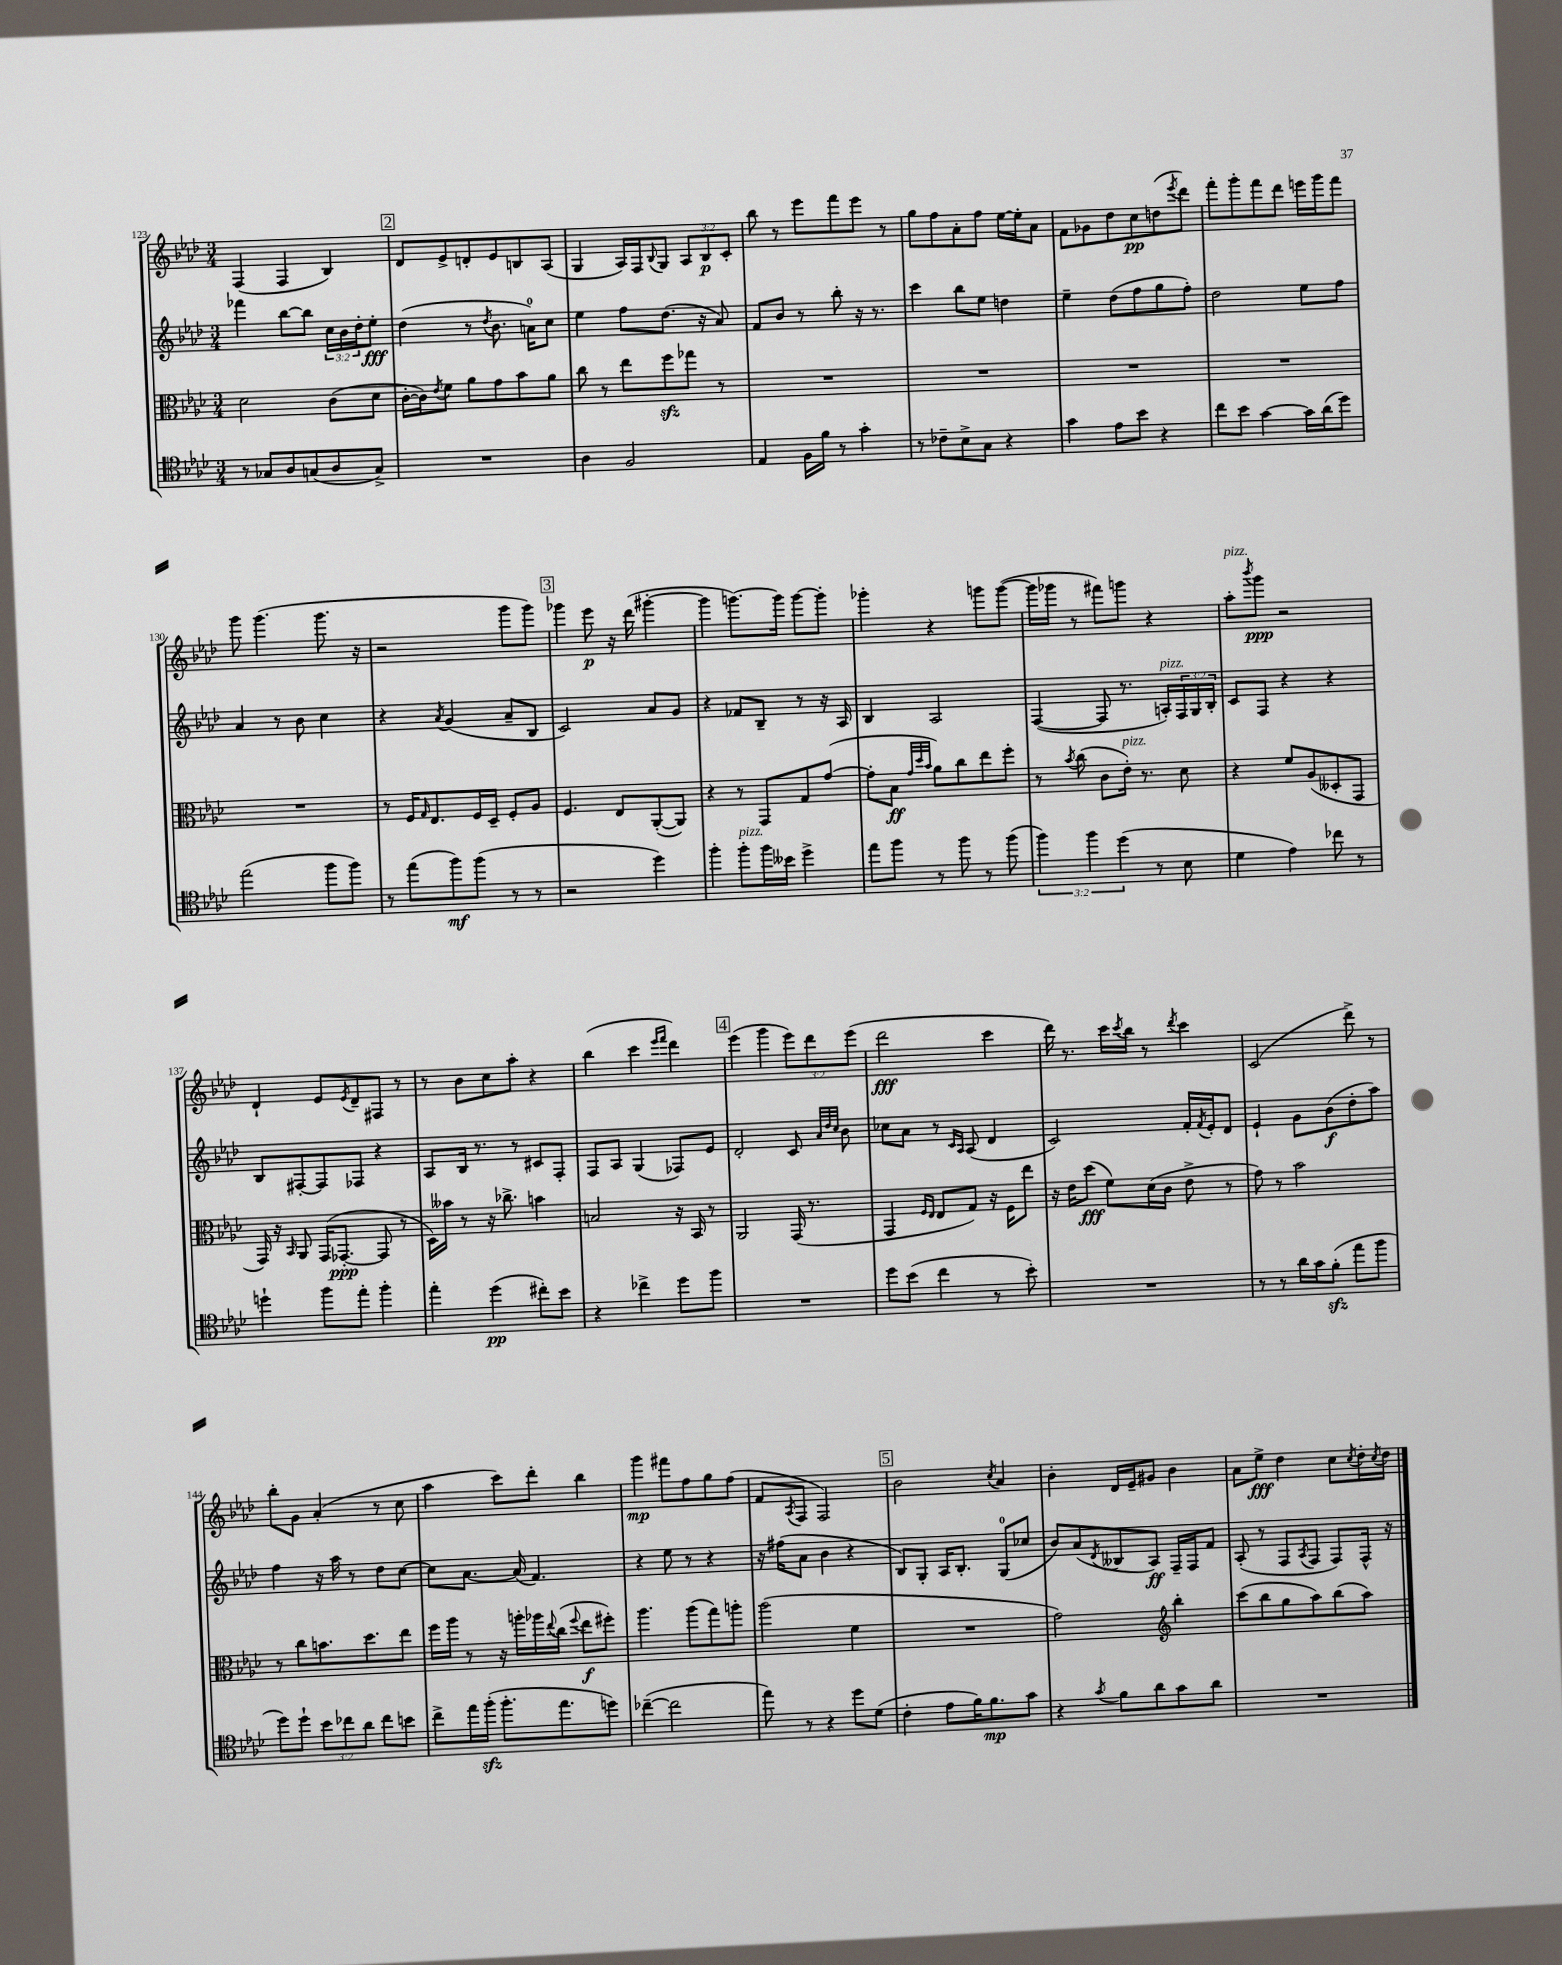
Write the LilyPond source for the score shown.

<<
\new StaffGroup <<
\new Staff = "s0" {
    \clef treble \key aes \major \numericTimeSignature \time 3/4 \override Staff.TupletNumber.text = #tuplet-number::calc-fraction-text
    f4( f4 bes4) |
    \mark \markup { \box "2" } des'8 ees'8-> d'8-. ees'8 b8 aes8( |
    g4 aes16) f16 \appoggiatura { bes8 } g8 \tuplet 3/2 { aes8 bes8\p c'8-. } |
    bes''8 r8 ees'''8 f'''8 ees'''8 r8 |
    g''8 f''8 aes'8-. f''8 ees''16~ ees''16-. aes'8 |
    f'8 ges'8 des''8 c''8\pp d''8( \acciaccatura { ees'''8 } des'''8) |
    f'''8-. g'''8-. f'''8 des'''8 e'''16 g'''16 f'''8 |
    g'''8 g'''4.( g'''8. r16 |
    r2 g'''8 g'''8) |
    \mark \markup { \box "3" } ges'''4 ees'''8\p r16 des'''16( gis'''4~-. |
    gis'''4 g'''8.~) g'''16 g'''8~ g'''8-. |
    ges'''4-. r4 g'''8 g'''8~( |
    g'''16 ges'''16 r8 fis'''8) g'''8 r4 |
    aes''8-.^\markup { \italic "pizz." } \acciaccatura { bes'''8 } g'''8\ppp r2 |
    des'4-! ees'8 \acciaccatura { ees'8 } des'8-- fis8 r8 |
    r8 bes'8 c''8 aes''8-. r4 |
    bes''4( c'''4 \grace { ees'''16 f'''16 } des'''4) |
    \mark \markup { \box "4" } ees'''4( g'''4 \tuplet 3/2 { ees'''8) des'''8 ees'''8( } |
    des'''2\fff c'''4 |
    des'''16) r8. c'''16 \acciaccatura { c'''8 } bes''16 r8 \acciaccatura { des'''8 } c'''4 |
    c'2( des'''8->) r8 |
    bes''8-. g'8 aes'4-.( r8 c''8 |
    aes''4 c'''8) des'''8-. bes''4 |
    g'''4\mp fis'''8 f''8 g''8 f''8( |
    f'8 \acciaccatura { aes8 } f8 f2) |
    \mark \markup { \box "5" } bes'2 \acciaccatura { c''8 } aes'4 |
    bes'4-. des'16 ees'16-- gis'8 bes'4 |
    aes'8 ees''8->\fff des''4 c''8 \acciaccatura { c''8 } des''16-. \acciaccatura { c''8 } des''16 \bar "|." |
}
\new Staff = "s1" {
    \clef treble \key aes \major \numericTimeSignature \time 3/4 \override Staff.TupletNumber.text = #tuplet-number::calc-fraction-text
    fes'''4 bes''8~ bes''8 \tuplet 3/2 { c''16 bes'16 des''16-. } ees''8-.\fff |
    \mark \markup { \box "2" } des''4( r8 \acciaccatura { des''8 } bes'8. a'16-0) c''8 |
    ees''4 f''8 des''8.( r16 aes'8) |
    f'8 bes'8 r8 bes''8-. r16 r8. |
    c'''4 bes''8 ees''8 d''4 |
    ees''4-- des''8( f''8 g''8 f''8-.) |
    des''2 ees''8 f''8 |
    aes'4 r8 bes'8 c''4 |
    r4 \acciaccatura { aes'8 } g'4( aes'8-- bes8 |
    \mark \markup { \box "3" } c'2) aes'8 g'8 |
    r4 fes'8 bes8-- r8 r16 aes16 |
    bes4 aes2 |
    f4~( f8 r8. a16-.^\markup { \italic "pizz." }) \tuplet 3/2 { f16 g16 bes16-. } |
    c'8 f8 r4 r4 |
    bes8 fis8~-. fis8 fes8 r4 |
    aes8 bes16 r8. r8 cis'8 f8-. |
    f8 aes8 g4( fes8) ees'8 |
    \mark \markup { \box "4" } des'2-. c'8 \grace { aes'32 des''32 c''32 } bes'8 |
    ces''8 aes'8 r8 \grace { c'16 aes16 } aes8( des'4 |
    c'2) f'16-. \acciaccatura { f'8 } ees'16-. des'8 |
    ees'4-! g'8 bes'8\f( des''8-. aes''8) |
    f''4 r16 aes''16 r8 des''8 c''8~ |
    c''8 aes'8.~ aes'16( f'4.) |
    r4 ees''8 r8 r4 |
    r16 fis''16( aes'8 bes'4 r4 |
    \mark \markup { \box "5" } bes8) g8-. aes16 bes8.-. g8-0( ces''8 |
    bes'8) aes'8( \acciaccatura { des'8 } beses8 aes8\ff) f16-- f16 f'8 |
    aes8-.( r8 f8 \acciaccatura { aes8 } f8 f8) f16-^ r16 \bar "|." |
}
\new Staff = "s2" {
    \clef alto \key aes \major \numericTimeSignature \time 3/4
    des'2 c'8( des'8 |
    \mark \markup { \box "2" } c'16~-. c'16) \acciaccatura { ees'8 } f'8 aes'8 g'8 bes'8 aes'8 |
    c''8 r8 ees''8 f''8\sfz ges''8 r8 |
    R2. |
    R2. |
    R2. |
    R2. |
    R2. |
    r8 f16 \grace { g16 } ees8. f16 des16-- f8-. aes8 |
    \mark \markup { \box "3" } f4. ees8 aes,8~-.( aes,8) |
    r4 r8 g,8 g8 g'8~( |
    g'8-. bes8\ff \grace { g'32 des''32 bes'32 } aes'8) c''8 ees''8 f''8-. |
    r8 \acciaccatura { bes'8 } c''8( c'8 ees'16-.^\markup { \italic "pizz." }) r8. des'8 |
    r4 f'8 aes8( deses8-. g,8 |
    g,16) r16 \grace { bes,16 } aes,8 g,16( ges,8.~-.\ppp ges,8 r8 |
    des16) beses'16 r8 r16 ces''8.-> b'4 |
    b2 r16 bes,16 r8 |
    \mark \markup { \box "4" } aes,2 g,16( r8. |
    g,4 \grace { f16 ees16 } ees8 g8) r16 f16 ees''8 |
    r16 ees'16 des''8\fff( f'8) des'16( c'16 ees'8-> r8 |
    g'8) r8 bes'2 |
    r8 c''8 b'8. des''8. ees''8 |
    f''16 aes''16 r8 r16 a''16-. aes''16 \appoggiatura { ees''8 } c''16( \appoggiatura { f''8 } ees''8\f fis''8-.) |
    aes''4. aes''8( g''8) a''8-. |
    aes''2( f'4 |
    \mark \markup { \box "5" } R2. |
    g'2) \clef treble bes''4-. |
    c'''8( bes''8 g''8 aes''8) bes''8( aes''8) \bar "|." |
}
\new Staff = "s3" {
    \clef tenor \key aes \major \numericTimeSignature \time 3/4 \override Staff.TupletNumber.text = #tuplet-number::calc-fraction-text
    r8 ges8 aes8 g8( aes8 g8->) |
    \mark \markup { \box "2" } R2. |
    aes4 f2 |
    ees4 f16 f'16 r8 g'4-. |
    r8 ces'8-- bes8-> g8 r4 |
    g'4 ees'8 bes'8 r4 |
    c''8 bes'8 g'4~ g'16 aes'16( des''8) |
    ees''2( f''8 f''8) |
    r8 ees''8( f''8\mf) f''8( r8 r8 |
    \mark \markup { \box "3" } r2 des''4) |
    f''4-. f''8-.^\markup { \italic "pizz." } f''16 beses'16 des''4-> |
    ees''8 f''8 r8 f''8 r8 f''8( |
    \tuplet 3/2 { f''4) f''4 des''4( } r8 bes8 |
    des'4 ees'4) ces''8 r8 |
    d''4-! f''8 ees''8-. f''4-. |
    ees''4-. des''4\pp( cis''8-.) bes'8 |
    r4 ces''4-> des''8 f''8 |
    \mark \markup { \box "4" } R2. |
    des''8 bes'8( c''4 r8 bes'8-.) |
    R2. |
    r8 r8 aes'16 g'16 f'8-.\sfz( ees''8 f''8 |
    des''8) des''8-! \tuplet 3/2 { bes'8 ces''8 aes'8 } ces''8 b'8 |
    c''8-> ees''16 f''16-.\sfz( f''8.-. ees''8. d''8) |
    ces''4~--( ces''2 |
    ees''8) r8 r4 des''8 des'8( |
    \mark \markup { \box "5" } c'4-. ees'8 f'16) f'8.\mp g'8 |
    r4 \acciaccatura { g'8 } f'8 aes'8 g'8 aes'8 |
    R2. \bar "|." |
}
>>
>>
\layout { \context { \Score currentBarNumber = #123 } }
